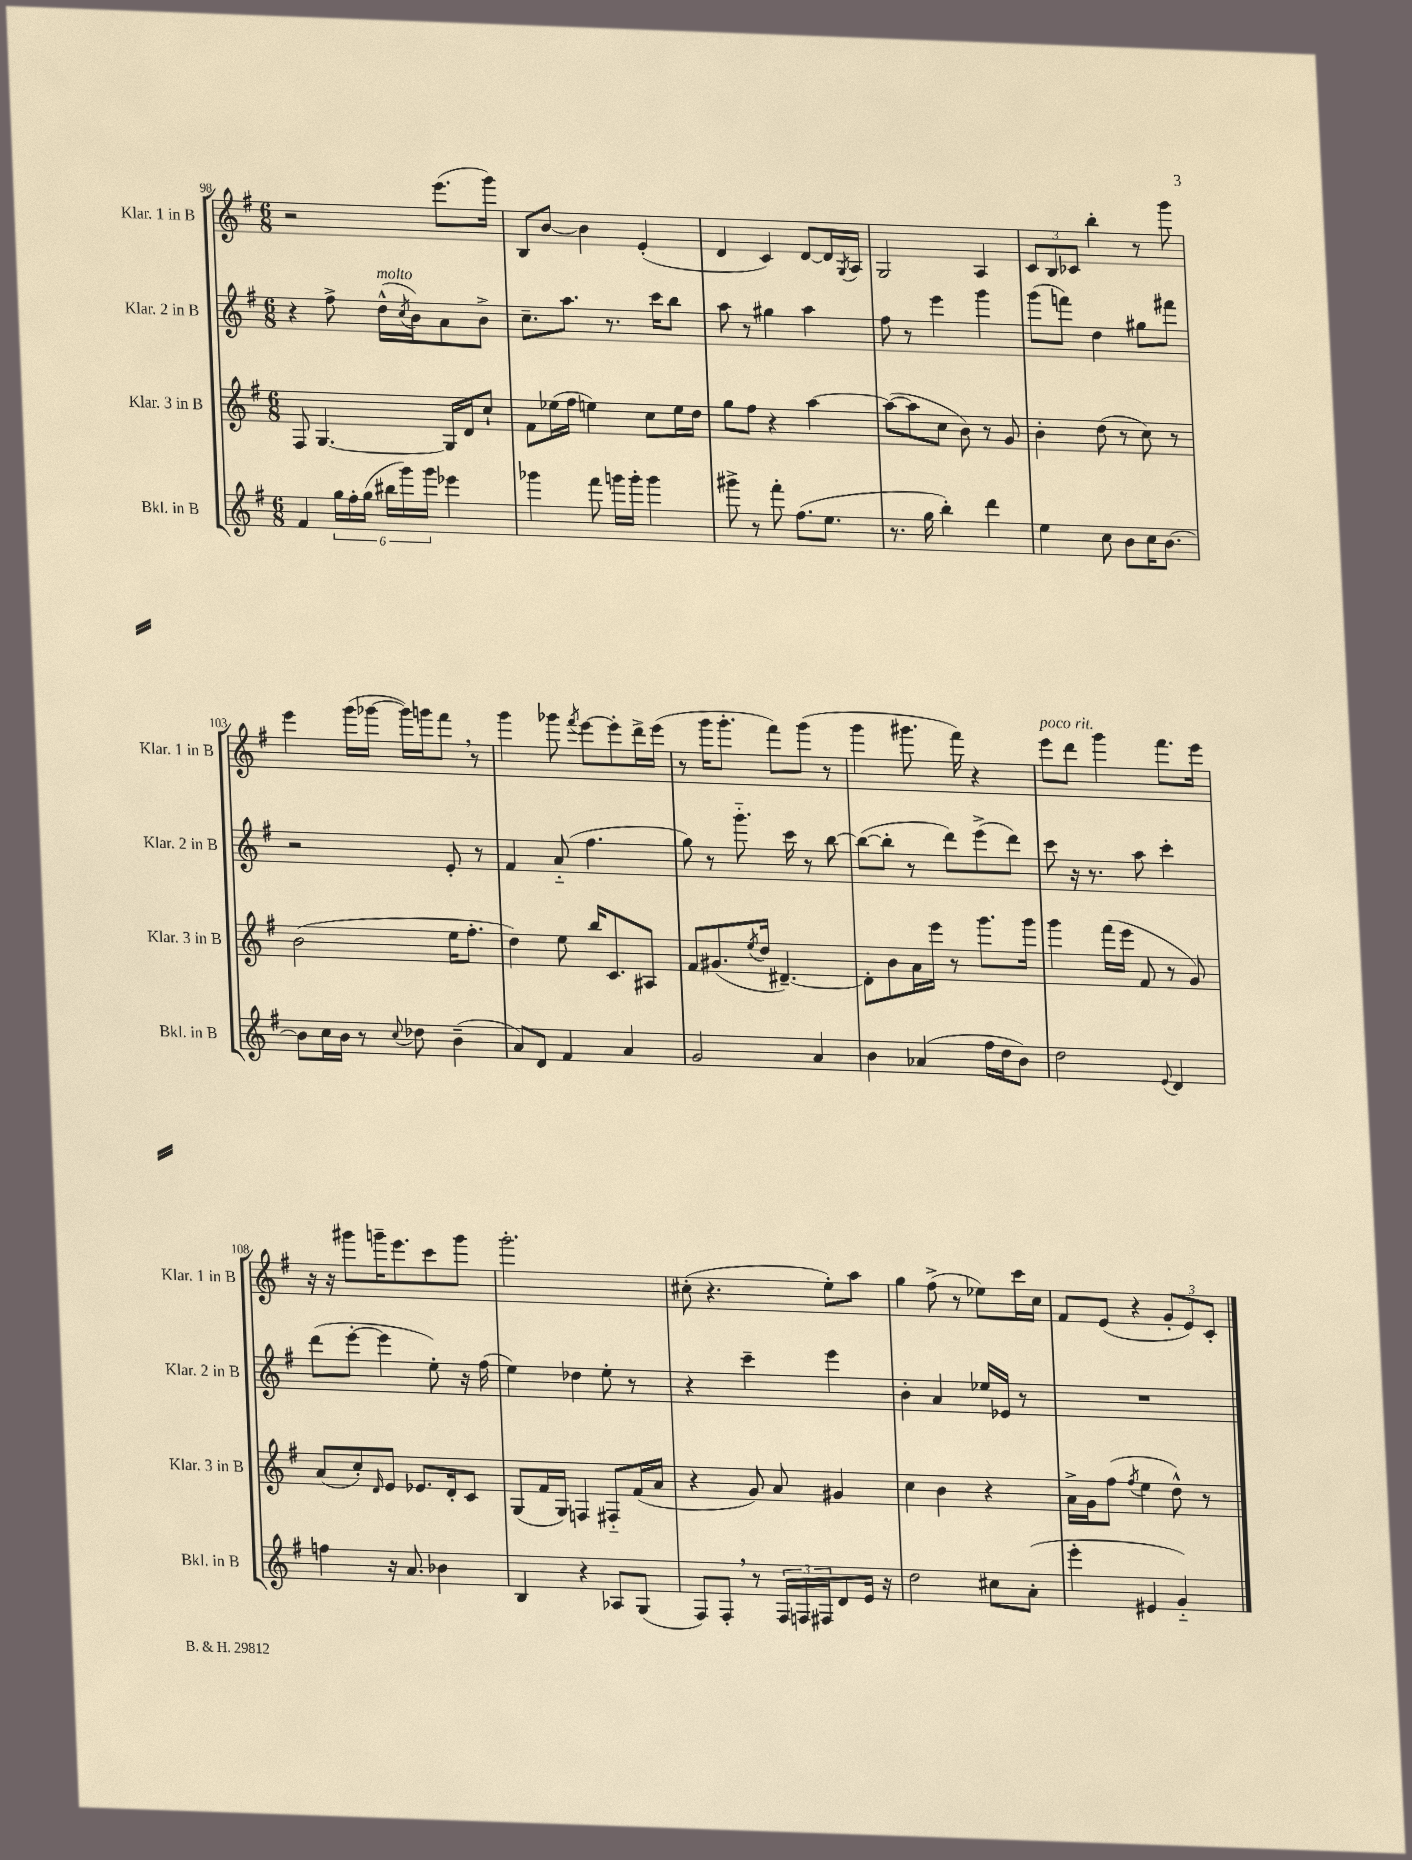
<<
\new StaffGroup <<
\new Staff = "s0" \with { instrumentName = "Klar. 1 in B" shortInstrumentName = "Klar. 1 in B" } {
    \clef treble \key g \major \numericTimeSignature \time 6/8
    r2 e'''8.( g'''16) |
    b8 b'8~ b'4 e'4-.( |
    d'4 c'4) d'8~ d'16 \acciaccatura { g8 } a16 |
    g2 a4 |
    \tuplet 3/2 { c'8 b8 ces'8 } b''4-. r8 g'''8 |
    e'''4 g'''16( ges'''16~ ges'''16) g'''16 fis'''8 \breathe r8 |
    g'''4 ges'''8 \acciaccatura { fis'''8 } e'''8~ e'''8-. d'''16-> e'''16( |
    r8 g'''16 g'''8.-. fis'''8) g'''8( r8 |
    g'''4 gis'''8. fis'''16) r4 |
    e'''8^\markup { \italic "poco rit." } d'''8 g'''4 fis'''8. e'''16 |
    r16 r16 gis'''8 g'''16-- e'''8. c'''8 g'''8 |
    g'''2.-. |
    cis''8-.( r4. e''8-.) a''8 |
    g''4 fis''8->( r8 ees''8) c'''16 c''16 |
    fis'8 e'8( r4 \tuplet 3/2 { g'8-. e'8) c'8-. } \bar "|." |
}
\new Staff = "s1" \with { instrumentName = "Klar. 2 in B" shortInstrumentName = "Klar. 2 in B" } {
    \clef treble \key g \major \numericTimeSignature \time 6/8
    r4 fis''8-> d''16-^^\markup { \italic "molto" }( \acciaccatura { c''8 } b'16) a'8 b'8-> |
    c''8.-- a''8. r8. c'''16 b''8 |
    a''8 r8 gis''4 a''4 |
    fis''8 r8 e'''4 g'''4 |
    g'''8( f'''8) d''4 gis''8 fis'''8 |
    r2 e'8-. r8 |
    fis'4 a'8-_( fis''4. |
    g''8) r8 g'''8.-_ c'''16 r8 b''8~ |
    b''8~( b''8-. r8 d'''8) e'''8->( d'''8) |
    c'''8 r16 r8. a''8 c'''4-. |
    d'''8( e'''8~-. e'''4 e''8-.) r16 fis''16( |
    e''4) des''4 e''8-. r8 |
    r4 c'''4-- e'''4 |
    b'4-. a'4 ees''16 ees'16 r8 |
    R2. \bar "|." |
}
\new Staff = "s2" \with { instrumentName = "Klar. 3 in B" shortInstrumentName = "Klar. 3 in B" } {
    \clef treble \key g \major \numericTimeSignature \time 6/8
    fis8 g4.~ g16 d'16 c''8-! |
    fis'8 ees''16( fis''16 e''4) c''8 e''16 d''16 |
    g''8 fis''8 r4 a''4~ |
    a''8~( a''8 c''8 b'8) r8 g'8 |
    b'4-. d''8( r8 c''8) r8 |
    b'2( e''16 fis''8.-. |
    d''4) e''8 b''16 c'8. ais8 |
    fis'8 gis'8.( \acciaccatura { e''8 } d''16 dis'4.~--) |
    dis'8-. b'8 a'16 e'''16 r8 g'''8. g'''16 |
    g'''4 fis'''16( e'''16 fis'8 r8 g'8) |
    a'8( c''8-.) \grace { d'16 } e'8 ees'8. d'16-. c'8 |
    g8( fis'16 g16) f4 fis8-_ fis'16( a'16 |
    r4 g'8) a'8 gis'4 |
    c''4 b'4 r4 |
    a'16-> g'16 fis''8( \acciaccatura { fis''8 } e''4 d''8-^) r8 \bar "|." |
}
\new Staff = "s3" \with { instrumentName = "Bkl. in B" shortInstrumentName = "Bkl. in B" } {
    \clef treble \key g \major \numericTimeSignature \time 6/8
    fis'4 \tuplet 6/4 { g''16 fis''16-. g''16( bis''16 g'''16) g'''16 } ees'''4 |
    ges'''4 fis'''8 g'''16 g'''16-. g'''4 |
    gis'''8-> r8 fis'''8-. fis''8.( e''8. |
    r8. g''16 b''4-.) d'''4 |
    e''4 c''8 b'8 c''16 b'8.~ |
    b'8 c''16 b'16 r8 \appoggiatura { c''8 } des''8 b'4--( |
    a'8) d'8 fis'4 a'4 |
    g'2 a'4 |
    b'4 aes'4( fis''16 d''16 b'8) |
    d''2 \appoggiatura { e'8 } d'4 |
    f''4 r16 a'8. bes'4 |
    b4 r4 aes8 g8( |
    fis8) fis8-. \breathe r8 \tuplet 3/2 { fis16 f16 fis16 } d'8 e'16 r16 |
    d''2 cis''8 a'8-.( |
    e'''4-. eis'4 g'4-_) \bar "|." |
}
>>
>>
\layout { \context { \Score currentBarNumber = #98 } }
